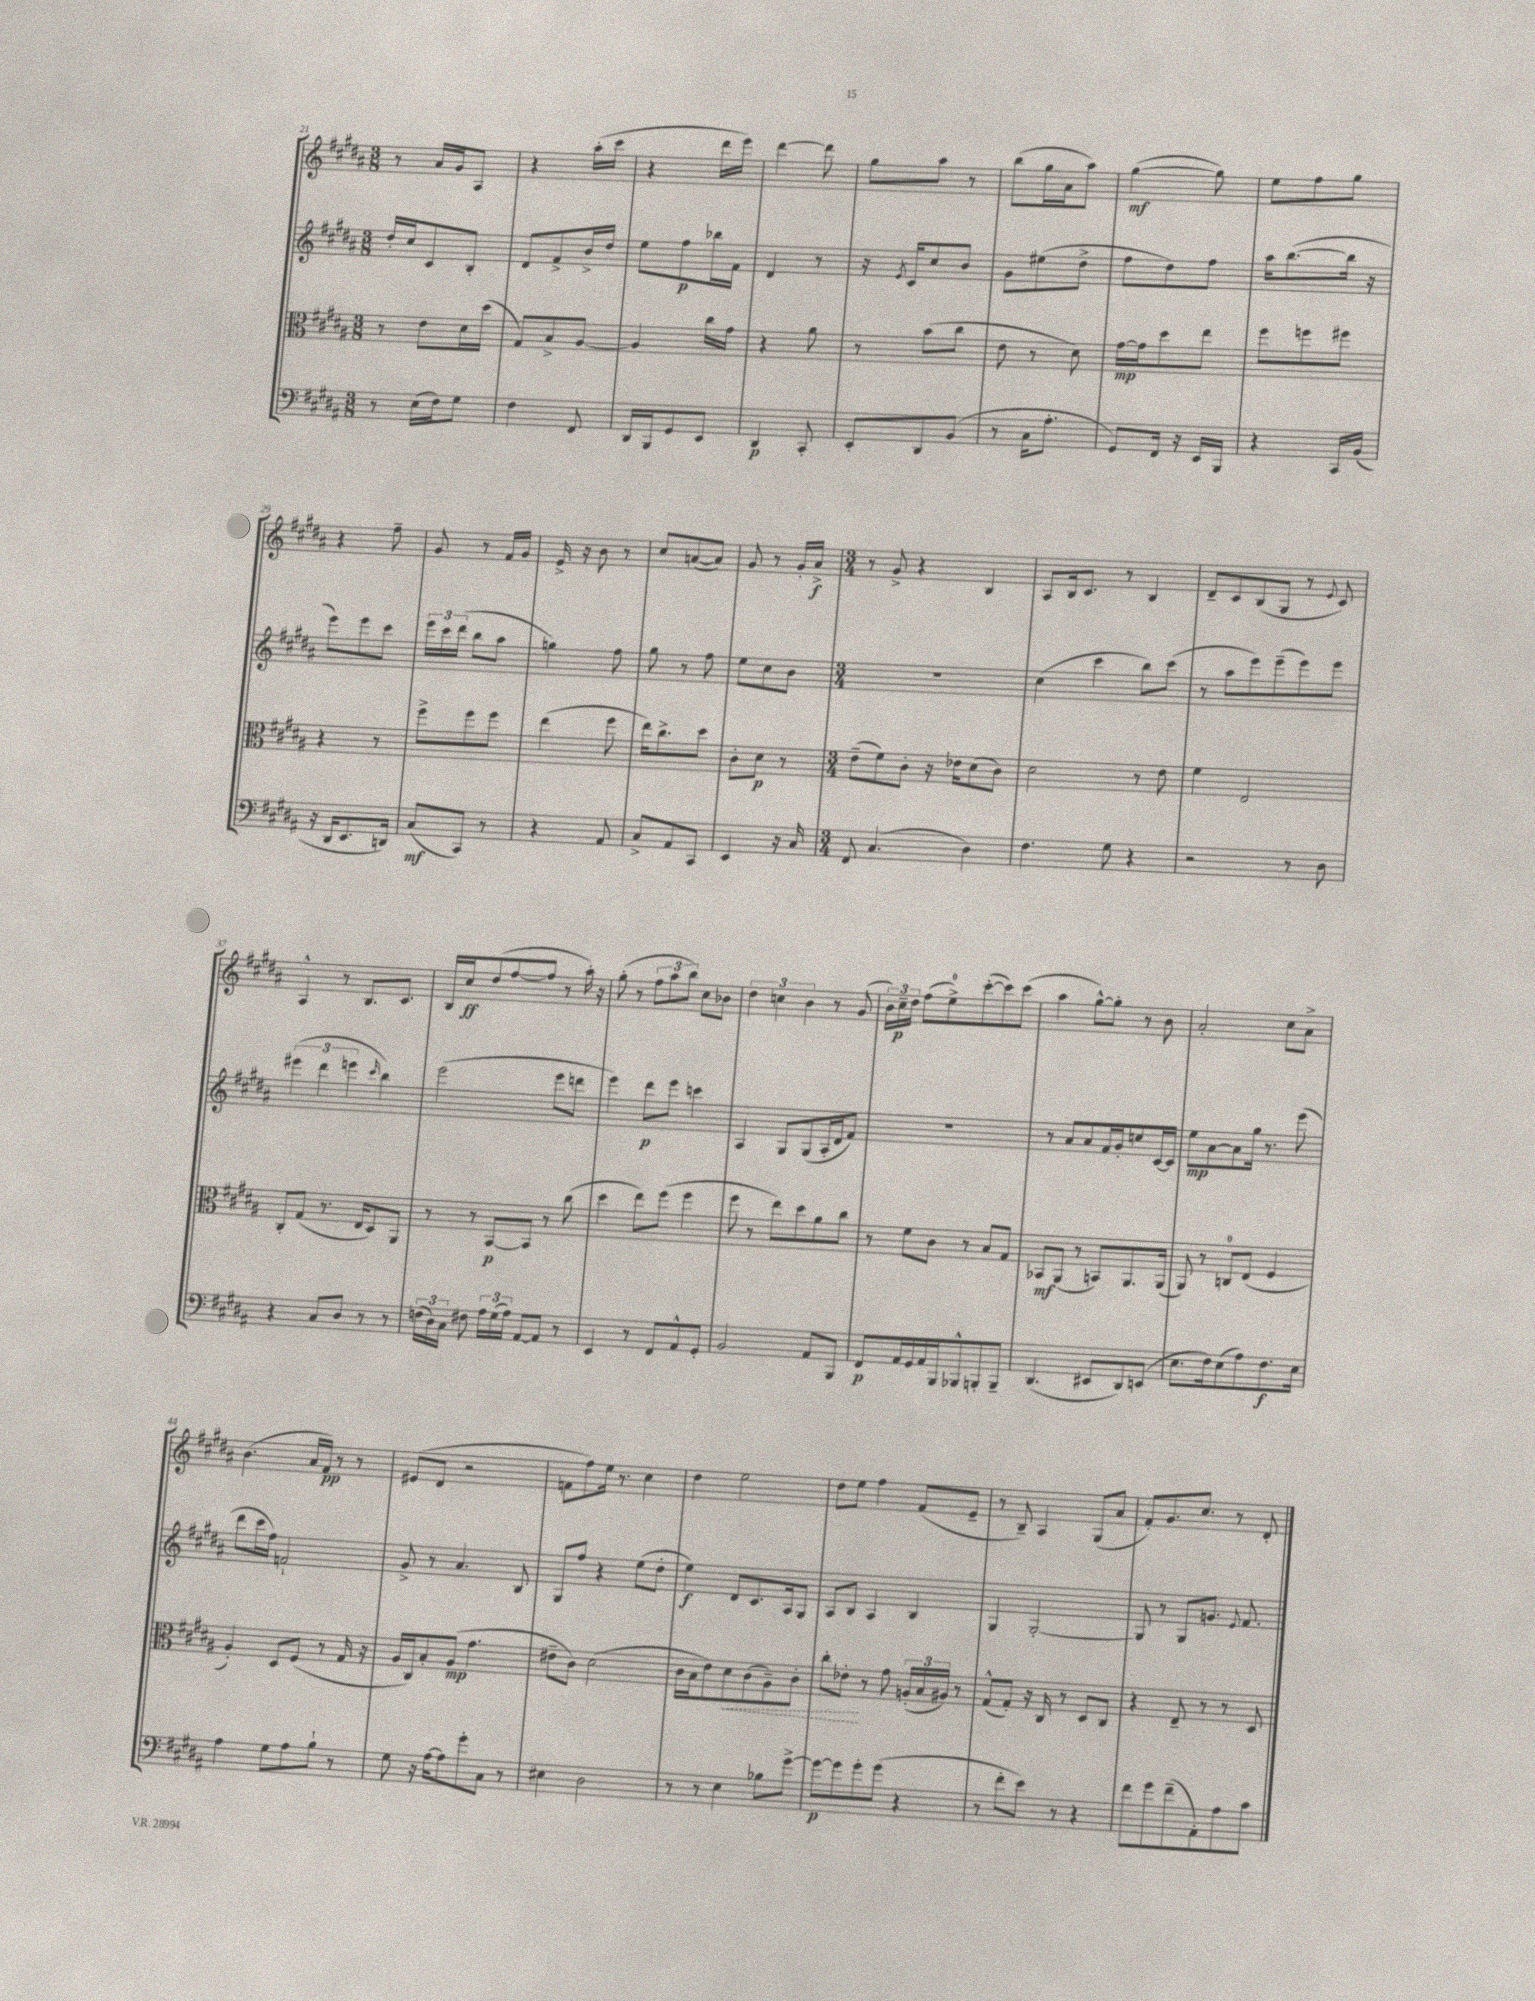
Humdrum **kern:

**kern	**dynam	**kern	**dynam	**kern	**dynam	**kern	**dynam
*part4	*part4	*part3	*part3	*part2	*part2	*part1	*part1
*staff4	*staff4	*staff3	*staff3	*staff2	*staff2	*staff1	*staff1
*clefF4	*	*clefC3	*	*clefG2	*	*clefG2	*
*k[f#c#g#d#a#]	*	*k[f#c#g#d#a#]	*	*k[f#c#g#d#a#]	*	*k[f#c#g#d#a#]	*
*M3/8	*	*M3/8	*	*M3/8	*	*M3/8	*
=21	=21	=21	=21	=21	=21	=21	=21
8r	.	8r	.	16dd#'/LL	.	8r	.
.	.	.	.	16cc#/J	.	.	.
(16E\LL	.	8e\L	.	8c#/	.	16a#/LL	.
16F#\J)	.	.	.	.	.	16g#/J	.
8G#\J	.	16d#\L	.	8B'/J	.	8A#/J	.
.	.	(16dd#\JJ	.	.	.	.	.
=22	=22	=22	=22	=22	=22	=22	=22
4F#\	.	8G#/L)	.	8d#/L	.	4r	.
.	.	8B^/	.	8f#^/	.	.	.
8FF#/	.	[8A#/J	.	16b^/L	.	(16aa#'\LL	.
.	.	.	.	16dd#/JJ	.	16ccc#\JJ	.
=23	=23	=23	=23	=23	=23	=23	=23
16DD#/LL	.	4A#/]	.	8ee\L	.	4r	.
16BBB/J	.	.	.	.	.	.	.
8GG#/	.	.	.	8ff#\	p	.	.
8EE/J	.	16cc#\LL	.	16bb-X\L	.	16ddd#\LL	.
.	.	16g#\JJ	.	16f#\JJ	.	16eee\JJ)	.
=24	=24	=24	=24	=24	=24	=24	=24
4DD#/	p	4r	.	4d#/	.	[4ddd#\	.
8CC#'/	.	8a#\	.	8r	.	8ddd#\]	.
=25	=25	=25	=25	=25	=25	=25	=25
8EE'/L	.	8r	.	16r	.	8gg#\L	.
.	.	.	.	8qe/	.	.	.
.	.	.	.	16c#/KL	.	.	.
8DD#/	.	(8b\L	.	8cc#/	.	8aa#\J	.
(8BB/J	.	8cc#\J	.	8b/J	.	8r	.
=26	=26	=26	=26	=26	=26	=26	=26
8r	.	8e\	.	8g#\L	.	(8bb\L	.
16C#\KL	.	8r	.	(8ee#X\	.	16gg#\L	.
8.A#'\J	.	.	.	.	.	16a#\J	.
.	.	8d#\)	.	8dd#^\J	.	8aa#\J)	.
=27	=27	=27	=27	=27	=27	=27	=27
8GG#/L)	.	[16g#\LL	mp	8ff#\L	.	([4gg#\	mf
.	.	16g#\J]	.	.	.	.	.
16FF#/Jk	.	8dd#\	.	8dd#\)	.	.	.
16r	.	.	.	.	.	.	.
16EE/LL	.	8ee\J	.	8ff#\J	.	8gg#\])	.
16BBB/JJ	.	.	.	.	.	.	.
=28	=28	=28	=28	=28	=28	=28	=28
4r	.	8ff#\L	.	16aa#\KL	.	8ee\L	.
.	.	.	.	([8.bb\	.	.	.
.	.	8ffn\	.	.	.	8ff#\	.
16CC#/LL	.	8ff#X\J	.	16bb\Jk]	.	8gg#\J	.
(16BB/JJ	.	.	.	16r	.	.	.
!!LO:LB:g=z
=29	=29	=29	=29	=29	=29	=29	=29
16r	.	4r	.	8eee\L)	.	4r	.
16DD#/KL	.	.	.	.	.	.	.
8.EE/	.	.	.	8eee\	.	.	.
.	.	8r	.	8ccc#\J	.	8ff#~\	.
16DDn/Jk)	.	.	.	.	.	.	.
=30	=30	=30	=30	=30	=30	=30	=30
(8C#/L	mf	8ff#^\L	.	24eee\LL	.	8g#/	.
.	.	.	.	24ccc#\	.	.	.
.	.	.	.	(24ddd#\JJ	.	.	.
8CC#/J)	.	8ff#\	.	8bb\L	.	8r	.
8r	.	8ff#\J	.	8aa#\J	.	16f#/LL	.
.	.	.	.	.	.	16g#/JJ	.
=31	=31	=31	=31	=31	=31	=31	=31
4r	.	(4ee\	.	4ggn\)	.	16e^/	.
.	.	.	.	.	.	16r	.
.	.	.	.	.	.	8b\	.
8AA#/	.	8ff#\	.	8ff#\	.	8r	.
=32	=32	=32	=32	=32	=32	=32	=32
8C#^/L	.	16ee\KL)	.	8gg#\	.	8cc#/L	.
.	.	8.cc#^\	.	.	.	.	.
8AA#/	.	.	.	8r	.	([8an/	.
8CC#/J	.	8dd#\J	.	8ff#\	.	8a/J])	.
=33	=33	=33	=33	=33	=33	=33	=33
4EE/	.	8c#'\L	.	8ee\L	.	8g#/	.
.	.	8d#\J	p	8cc#\	.	8r	.
16r	.	8r	.	8b\J	.	16g#'/LL	.
16C#/	.	.	.	.	.	16a#^/JJ	f
=34	=34	=34	=34	=34	=34	=34	=34
*M3/4	*	*M3/4	*	*M3/4	*	*M3/4	*
8FF#/	.	(8e~\L	.	2.r	.	8r	.
(4.C#/	.	8f#\)	.	.	.	8g#^/	.
.	.	8c#'\J	.	.	.	4r	.
.	.	16r	.	.	.	.	.
.	.	16e-X\KL	.	.	.	.	.
4D#\)	.	(8d#\	.	.	.	4B/	.
.	.	8c#\J)	.	.	.	.	.
=35	=35	=35	=35	=35	=35	=35	=35
4.F#\	.	2d#\	.	(4cc#\	.	8A#/L	.
.	.	.	.	.	.	16B/k	.
.	.	.	.	.	.	8.c#/J	.
.	.	.	.	4ccc#\	.	.	.
8G#\	.	.	.	.	.	8r	.
4r	.	8r	.	8bb\L)	.	4B/	.
.	.	8e\	.	(8ccc#\J	.	.	.
=36	=36	=36	=36	=36	=36	=36	=36
2r	.	4f#\	.	8r	.	8d#~/L	.
.	.	.	.	8aa#\L	.	8c#/	.
.	.	2E/	.	8eee\)	.	(8B/	.
.	.	.	.	(8eee~\	.	8G#/J	.
8r	.	.	.	8eee\)	.	8r	.
.	.	.	.	.	.	8qqe/	.
8D#\	.	.	.	8eee\J	.	8c#/)	.
!!LO:LB:g=z
=37	=37	=37	=37	=37	=37	=37	=37
4r	.	8C#'/L	.	(6eee#X\	.	4A#^^/	.
.	.	(8G#/J	.	.	.	.	.
.	.	.	.	6ddd#\	.	.	.
8C#/L	.	8.r	.	.	.	8r	.
.	.	.	.	6eeen\	.	.	.
8D#/J	.	.	.	.	.	8.B/L	.
.	.	16E/KL	.	.	.	.	.
.	.	.	.	16qqccc#/	.	.	.
8r	.	8D#/)	.	4bb\)	.	.	.
.	.	.	.	.	.	8.c#/J	.
8r	.	8AA#/J	.	.	.	.	.
=38	=38	=38	=38	=38	=38	=38	=38
(24Fn\LL	.	8r	.	(2eee\	.	16B/LL	.
24D#\)	.	.	.	.	.	.	.
.	.	.	.	.	.	16cc#/J	ff
24C#\JJ	.	.	.	.	.	.	.
8F#X\	.	8r	.	.	.	(8dd#/	.
24A#\LL	.	[8BB/L	p	.	.	[8ff#/	.
(24G#\	.	.	.	.	.	.	.
24A#\JJ)	.	.	.	.	.	.	.
[8AA#/L	.	8BB/J]	.	.	.	8ff#/J]	.
8AA#/J]	.	8r	.	8eee\L	.	8r	.
8r	.	(8cc#\	.	8dddn\J	.	16aa#'\)	.
.	.	.	.	.	.	16r	.
=39	=39	=39	=39	=39	=39	=39	=39
4EE/	.	4dd#\	.	4eee\)	.	(8gg#'\	.
.	.	.	.	.	.	8r	.
8r	.	8ee\L)	.	8ddd#\L	p	12ff#\L	.
.	.	.	.	.	.	12aa#\	.
8FF#/L	.	(8ff#\J	.	8eee\J	.	.	.
.	.	.	.	.	.	12bb\J)	.
8AA#^^/	.	4ff#\	.	4cccn\	.	8cc#\L	.
8GG#'/J	.	.	.	.	.	8b-X\J	.
=40	=40	=40	=40	=40	=40	=40	=40
2BB/	.	8ff#\	.	4A#/	.	6dd#\	.
.	.	8r	.	.	.	.	.
.	.	.	.	.	.	6ccn\	.
.	.	8ee\L)	.	8G#/L	.	.	.
.	.	.	.	.	.	6b\	.
.	.	8dd#\	.	(8G#/	.	.	.
8AA#/L	.	8a#\	.	16A#'/L	.	8r	.
.	.	.	.	16d#/J	.	.	.
8BBB/J	.	8cc#\J	.	8f#/J)	.	(8g#/	.
=41	=41	=41	=41	=41	=41	=41	=41
8FF#/L	p	8r	.	2.r	.	24b\LL)	.
.	.	.	.	.	.	24cc#~\	p
.	.	.	.	.	.	24dd#\JJ	.
16AA#/L	.	8f#\L	.	.	.	(8ff#\L	.
16GG#/	.	.	.	.	.	.	.
16AA#/	.	8c#\J	.	.	.	8ee^\)	.
16BBB/J	.	.	.	.	.	.	.
8BBB-X^^/	.	8r	.	.	.	([8ccc#'\	.
8BBBn'/	.	8B/L	.	.	.	8ccc#\])	.
8BBB~/J	.	8G#/J	.	.	.	(8ccc#\J	.
=42	=42	=42	=42	=42	=42	=42	=42
(4.DD#/	.	8BB-X/L	mf	8r	.	4aa#\	.
.	.	(8AA#/J	.	8a#/L	.	.	.
.	.	8r	.	8a#/	.	[8gg#^^\L)	.
8EE#X/L	.	8BBn/L)	.	16f#/L	.	8gg#'\J]	.
.	.	.	.	16g#'/J	.	.	.
8DD#/)	.	8.AA#/	.	8ccn/	.	8r	.
(8EEn/J	.	.	.	[16c#/L	.	8b\	.
.	.	(16AA#/Jk	.	16c#/JJ]	.	.	.
=43	=43	=43	=43	=43	=43	=43	=43
8.E\L	.	8AA#/)	.	8ee\L	mp	2a#'/	.
.	.	8r	.	[8a#\	.	.	.
16F#\k)	.	.	.	.	.	.	.
(8E\	.	8Cn/L	.	8a#\]	.	.	.
8A#\)	.	(8E/J	.	16gg#\Jk	.	.	.
.	.	.	.	8.r	.	.	.
8.F#\	f	4F#/	.	.	.	8cc#\L	.
.	.	.	.	(8eee\	.	8a#^\J	.
16E\Jk	.	.	.	.	.	.	.
!!LO:LB:g=z
=44	=44	=44	=44	=44	=44	=44	=44
4A#\	.	4A#'/)	.	8ddd#\L	.	(4.b\	.
.	.	.	.	16ccc#\L	.	.	.
.	.	.	.	16ff#\JJ)	.	.	.
8G#\L	.	8D#/L	.	2fn`/	.	.	.
8A#\	.	(8F#/J	.	.	.	16a#/LL	.
.	.	.	.	.	.	16f#/JJ)	pp
8B`\J	.	8r	.	.	.	8r	.
8r	.	16G#/	.	.	.	8r	.
.	.	16r	.	.	.	.	.
=45	=45	=45	=45	=45	=45	=45	=45
8G#\	.	16A#/LL	.	8g#^/	.	(8e#X/L	.
.	.	16C#/J)	.	.	.	.	.
16r	.	8B'/	.	8r	.	8d#/J	.
[16A#\KL	.	.	.	.	.	.	.
8A#\]	.	(8A#/J	mp	4.a#/	.	2r	.
8g#'\	.	4.g#\	.	.	.	.	.
8C#\J	.	.	.	.	.	.	.
8r	.	.	.	8B/	.	.	.
=46	=46	=46	=46	=46	=46	=46	=46
4E#X\	.	8e#X~\L	.	8G#/L	.	8fn\L	.
.	.	8c#\J)	.	8ff#/J	.	8ff#\)	.
2D#\	.	(2d#\	.	4r	.	16ee\Jk	.
.	.	.	.	.	.	8.r	.
.	.	.	.	(8ee\L	.	4cc#\	.
.	.	.	.	8dd#'\J	.	.	.
=47	=47	=47	=47	=47	=47	=47	=47
8r	.	16c#\LL	.	4ee\)	f	4dd#\	.
.	.	16B\J	.	.	.	.	.
8r	.	8e\)	.	.	.	.	.
!	!	!	!LO:HP:b	!	!	!	!
4E\	.	8d#\	<	8d#/L	.	2ee\	.
.	.	(8c#\	.	8.c#/	.	.	.
8B-X\L	.	8A#~\)	.	.	.	.	.
.	.	.	.	16A#/k	.	.	.
[8g#^\J	.	8c#'\J	.	8G#/J	.	.	.
=48	=48	=48	=48	=48	=48	=48	=48
8g#\L_	p	8cc#'\L	.	8A#/L	.	8dd#\L	.
8g#\]	.	8e-X'\J	.	8B/J	.	8ee\J	.
8g#'\	.	8r	[	4A#/	.	4ff#\	.
(8g#\J	.	8g#\	.	.	.	.	.
4r	.	(24An'/LL	.	4B/	.	(8f#/L	.
.	.	24B/	.	.	.	.	.
.	.	24A#X/JJ)	.	.	.	.	.
.	.	8r	.	.	.	8e~/J	.
=49	=49	=49	=49	=49	=49	=49	=49
8r	.	(8G#^^/L	.	4G#/	.	8r	.
8f#'\L	.	8G#'/J)	.	.	.	8B~/)	.
8e\J)	.	16r	.	[2G#'/	.	4A#/	.
.	.	16C#/	.	.	.	.	.
8r	.	8r	.	.	.	.	.
4r	.	8D#/L	.	.	.	(8G#/L	.
.	.	8C#/J	.	.	.	8a#/J	.
=50	=50	=50	=50	=50	=50	=50	=50
8f#\L	.	4r	.	8G#/]	.	8f#'/L)	.
8g#\	.	.	.	8r	.	8.g#/	.
(8f#~\	.	8E~/	.	8G#/L	.	.	.
.	.	.	.	.	.	8.cc#/J	.
8AA#'\)	.	8r	.	8.gn/J	.	.	.
8A#\	.	8r	.	.	.	8r	.
.	.	.	.	8qqe/	.	.	.
.	.	.	.	8.f#/	.	.	.
8c#\J	.	8D#/	.	.	.	8d#'/	.
==	==	==	==	==	==	==	==
*-	*-	*-	*-	*-	*-	*-	*-
